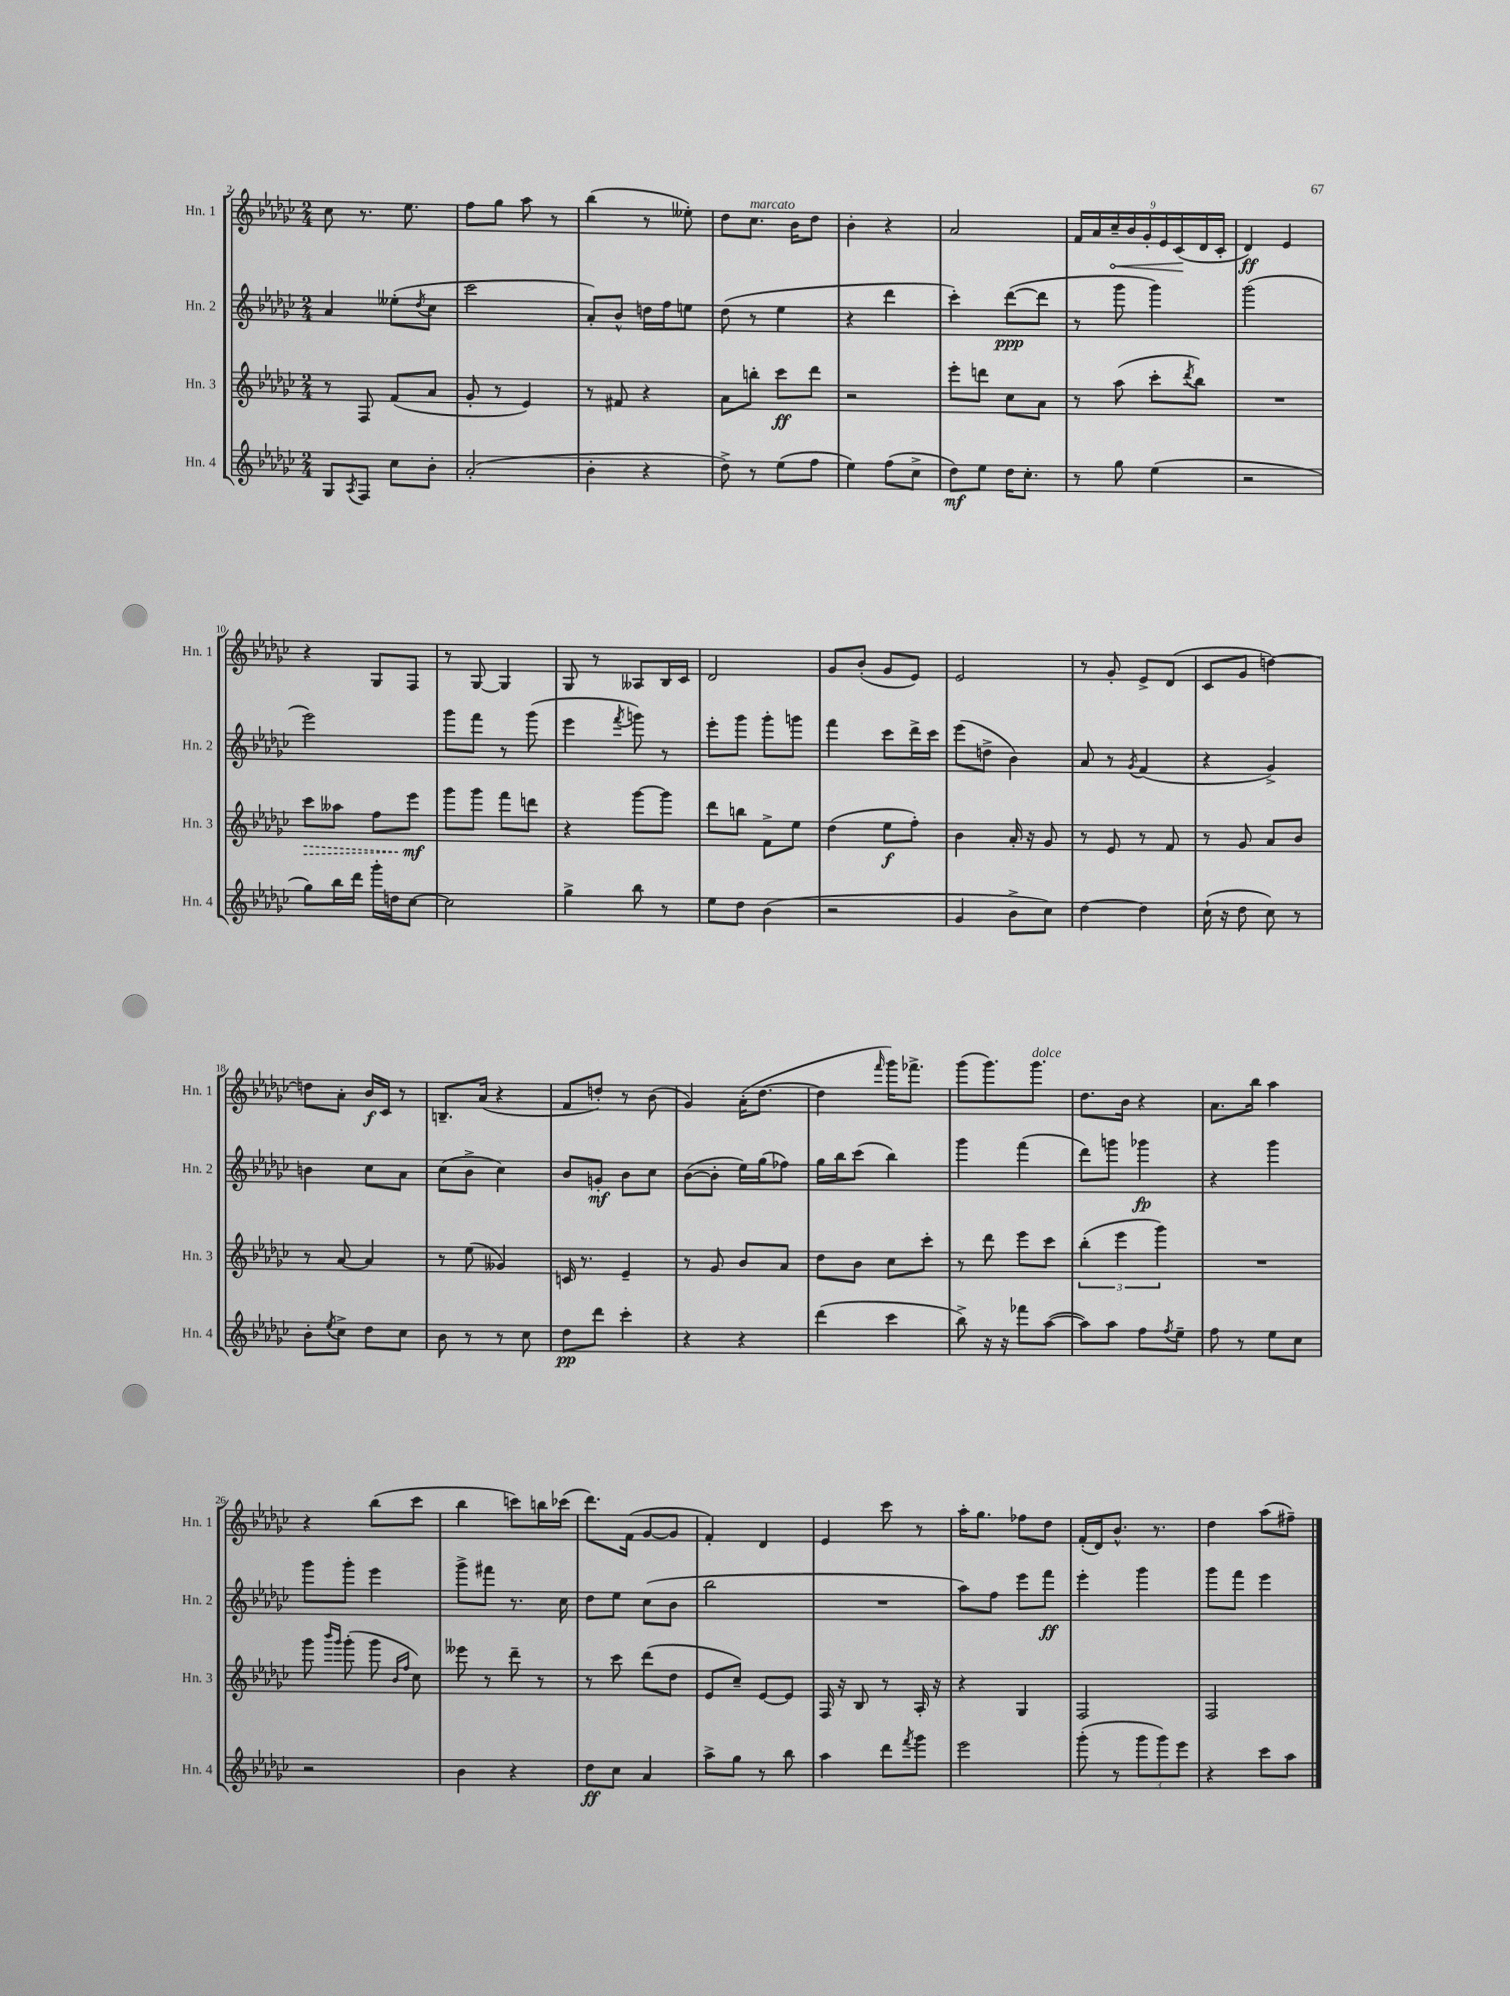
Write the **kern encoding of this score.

**kern	**kern	**kern	**kern
*staff4	*staff3	*staff2	*staff1
*clefG2	*clefG2	*clefG2	*clefG2
*k[b-e-a-d-g-c-]	*k[b-e-a-d-g-c-]	*k[b-e-a-d-g-c-]	*k[b-e-a-d-g-c-]
*M2/4	*M2/4	*M2/4	*M2/4
8G-	8r	4a-	8cc-
8qA-	.	.	.
8F	8F	.	8.r
8cc-	(8f	(8ee--'	.
.	.	.	8.ee-
.	.	8qdd-	.
8b-'	8a-	8cc-	.
=	=	=	=
(2a-'	8g-'	2ccc-	8ff
.	8r	.	8gg-
.	4e-)	.	8aa-
.	.	.	8r
=	=	=	=
4b-'	8r	8a-')	(4bb-
.	8f#	8b-^^	.
4r	4r	16dd	8r
.	.	16ff	.
.	.	8ee	8ee--')
=	=	=	=
8dd-^)	8a-	(8dd-	8dd-
8r	8bb'	8r	8.cc-
(8ee-	8ccc-	4ee-	.
.	.	.	16b-
8ff	8ddd-	.	8dd-
=	=	=	=
4ee-)	2r	4r	4b-'
(8ff	.	4ddd-	4r
8cc-^	.	.	.
=	=	=	=
8dd-)	8eee-'	4ccc-')	2a-
8ee-	8ddd	.	.
16dd-	8cc-	([8ddd-	.
8.cc-'	.	.	.
.	8a-	8ddd-]	.
=	=	=	=
8r	8r	8r	18f
.	.	.	18a-
.	.	.	18cc-~
8gg-	(8aa-	8ggg-	.
.	.	.	18b-
.	.	.	18g-'
(4ee-	8ccc-'	4ggg-)	.
.	.	.	18e-
.	.	.	(18c-
.	8qddd-	.	.
.	8bb-)	.	.
.	.	.	18d-
.	.	.	18c-'
=	=	=	=
2r	2r	(2ggg-	4d-)
.	.	.	4e-
=	=	=	=
8gg-)	8ccc-	2eee-)	4r
16bb-	8aa--	.	.
16ddd-	.	.	.
16ggg-'	8ff	.	8G-
16dd	.	.	.
[8cc-	8eee-	.	8F
=	=	=	=
2cc-]	8ggg-	8ggg-	8r
.	8ggg-	8fff	[8G-
.	8fff	8r	4G-]
.	8ddd	(8ggg-	.
=	=	=	=
4gg-^	4r	4eee-	8G-
.	.	.	8r
.	.	8qfff	.
8bb-	[8ggg-	8ggg)	8A--
8r	8ggg-]	8r	16B-
.	.	.	16c-
=	=	=	=
8ee-	8ddd-	8eee-'	2d-
8dd-	8bb	8ggg-	.
(4b-	8f^	8ggg-'	.
.	8ee-	8ggg	.
=	=	=	=
2r	(4dd-	4fff	8g-
.	.	.	(8b-'
.	8ee-	8ccc-	8g-
.	8ff')	16ddd-^	8e-)
.	.	16ccc-	.
=	=	=	=
4g-	4b-	(8eee-	2e-
.	.	8dd^	.
8b-^	16a-'	4b-)	.
.	16r	.	.
8cc-)	8g-	.	.
=	=	=	=
[4dd-	8r	8a-	8r
.	8e-	8r	8g-'
.	.	8qg-	.
4dd-]	8r	(4f	8e-^
.	8f	.	(8d-
=	=	=	=
(16cc-`	8r	4r	8c-
16r	.	.	.
8dd-	8g-	.	8g-
8cc-)	8a-	4g-^)	[4dd)
8r	8b-	.	.
=	=	=	=
8b-'	8r	4b	8dd]
8qee-	.	.	.
8cc-^	[8a-	.	8a-'
8dd-	4a-]	8cc-	16b-
.	.	.	16c-
8cc-	.	8a-	8r
=	=	=	=
8b-	8r	(8cc-	8.B~
8r	(8ee-	8b-^	.
.	.	.	(16a-
8r	4g--)	4cc-)	4r
8cc-	.	.	.
=	=	=	=
8dd-	16c	8b-	8f
.	8.r	.	.
8ddd-	.	8g'	8dd')
4ccc-'	4e-~	8b-	8r
.	.	8cc-	(8b-
=	=	=	=
4r	8r	([8b-	4g-)
.	8g-	8b-']	.
4r	8b-	16ee-)	(16a-'
.	.	(16gg-	[8.dd-
.	8a-	8ff-)	.
=	=	=	=
(4ddd-	8dd-	16gg-	4dd-]
.	.	16bb-	.
.	8b-	(8ccc-	.
.	.	.	16qqfff
4ccc-	8cc-	4bb-)	16ggg-)
.	.	.	8.fff-^
.	8ccc-'	.	.
=	=	=	=
8bb-^)	8r	4ggg-	(8ggg-
16r	8ddd-	.	8.ggg-)
16r	.	.	.
8fff-	8eee-	(4fff	.
.	.	.	8.ggg-
([8aa-	8ccc-	.	.
=	=	=	=
8aa-])	(6bb-'	8ddd-)	8.dd-
8aa-	.	8ggg	.
.	6eee-	.	.
.	.	.	16b-
8ff	.	4ggg-	4r
.	6ggg-)	.	.
8qff	.	.	.
8ee-~	.	.	.
=	=	=	=
8ff	2r	4r	8.a-
8r	.	.	.
.	.	.	16bb-
8ee-	.	4ggg-	4aa-
8cc-	.	.	.
=	=	=	=
2r	8ggg-	8ggg-	4r
.	16qqbbb-	.	.
.	16qqggg-	.	.
.	(8ggg-'	8ggg-'	.
.	8ggg-	4eee-	(8bb-
.	16qqb-	.	.
.	16qqff	.	.
.	8cc-)	.	8ccc-
=	=	=	=
4b-	8eee--	8ggg-^	4bb-
.	8r	8fff#	.
4r	8ddd-~	8.r	8ccc)
.	8r	.	16bb
.	.	16cc-	(16ccc-
=	=	=	=
8dd-	8r	8dd-	8.ddd-)
8cc-	8ccc-	8ee-	.
.	.	.	(16f
4a-	(8ddd-	(8cc-	[8g-
.	8dd-	8b-	8g-]
=	=	=	=
8aa-^	8e-	2bb-	4f')
8gg-	8cc-~)	.	.
8r	[8e-	.	4d-
8bb-	8e-]	.	.
=	=	=	=
4aa-	16F	2r	4e-
.	16r	.	.
.	8B-	.	.
8ddd-	8r	.	8ccc-
8qfff	.	.	.
8ggg-	16A-'	.	8r
.	16r	.	.
=	=	=	=
2eee-	4r	8aa-)	16aa-'
.	.	.	8.gg-
.	.	8ff	.
.	4G-	8eee-	8ff-
.	.	8fff	8dd-
=	=	=	=
(8ggg-'	2F	4eee-'	(16f'
.	.	.	16d-)
8r	.	.	8.b-^^
12ggg-	.	4ggg-	.
.	.	.	8.r
12ggg-)	.	.	.
12eee-	.	.	.
=	=	=	=
4r	2F	8ggg-	4dd-
.	.	8fff	.
8ccc-	.	4eee-	(8aa-
8aa-	.	.	8ff#~)
==	==	==	==
*-	*-	*-	*-
